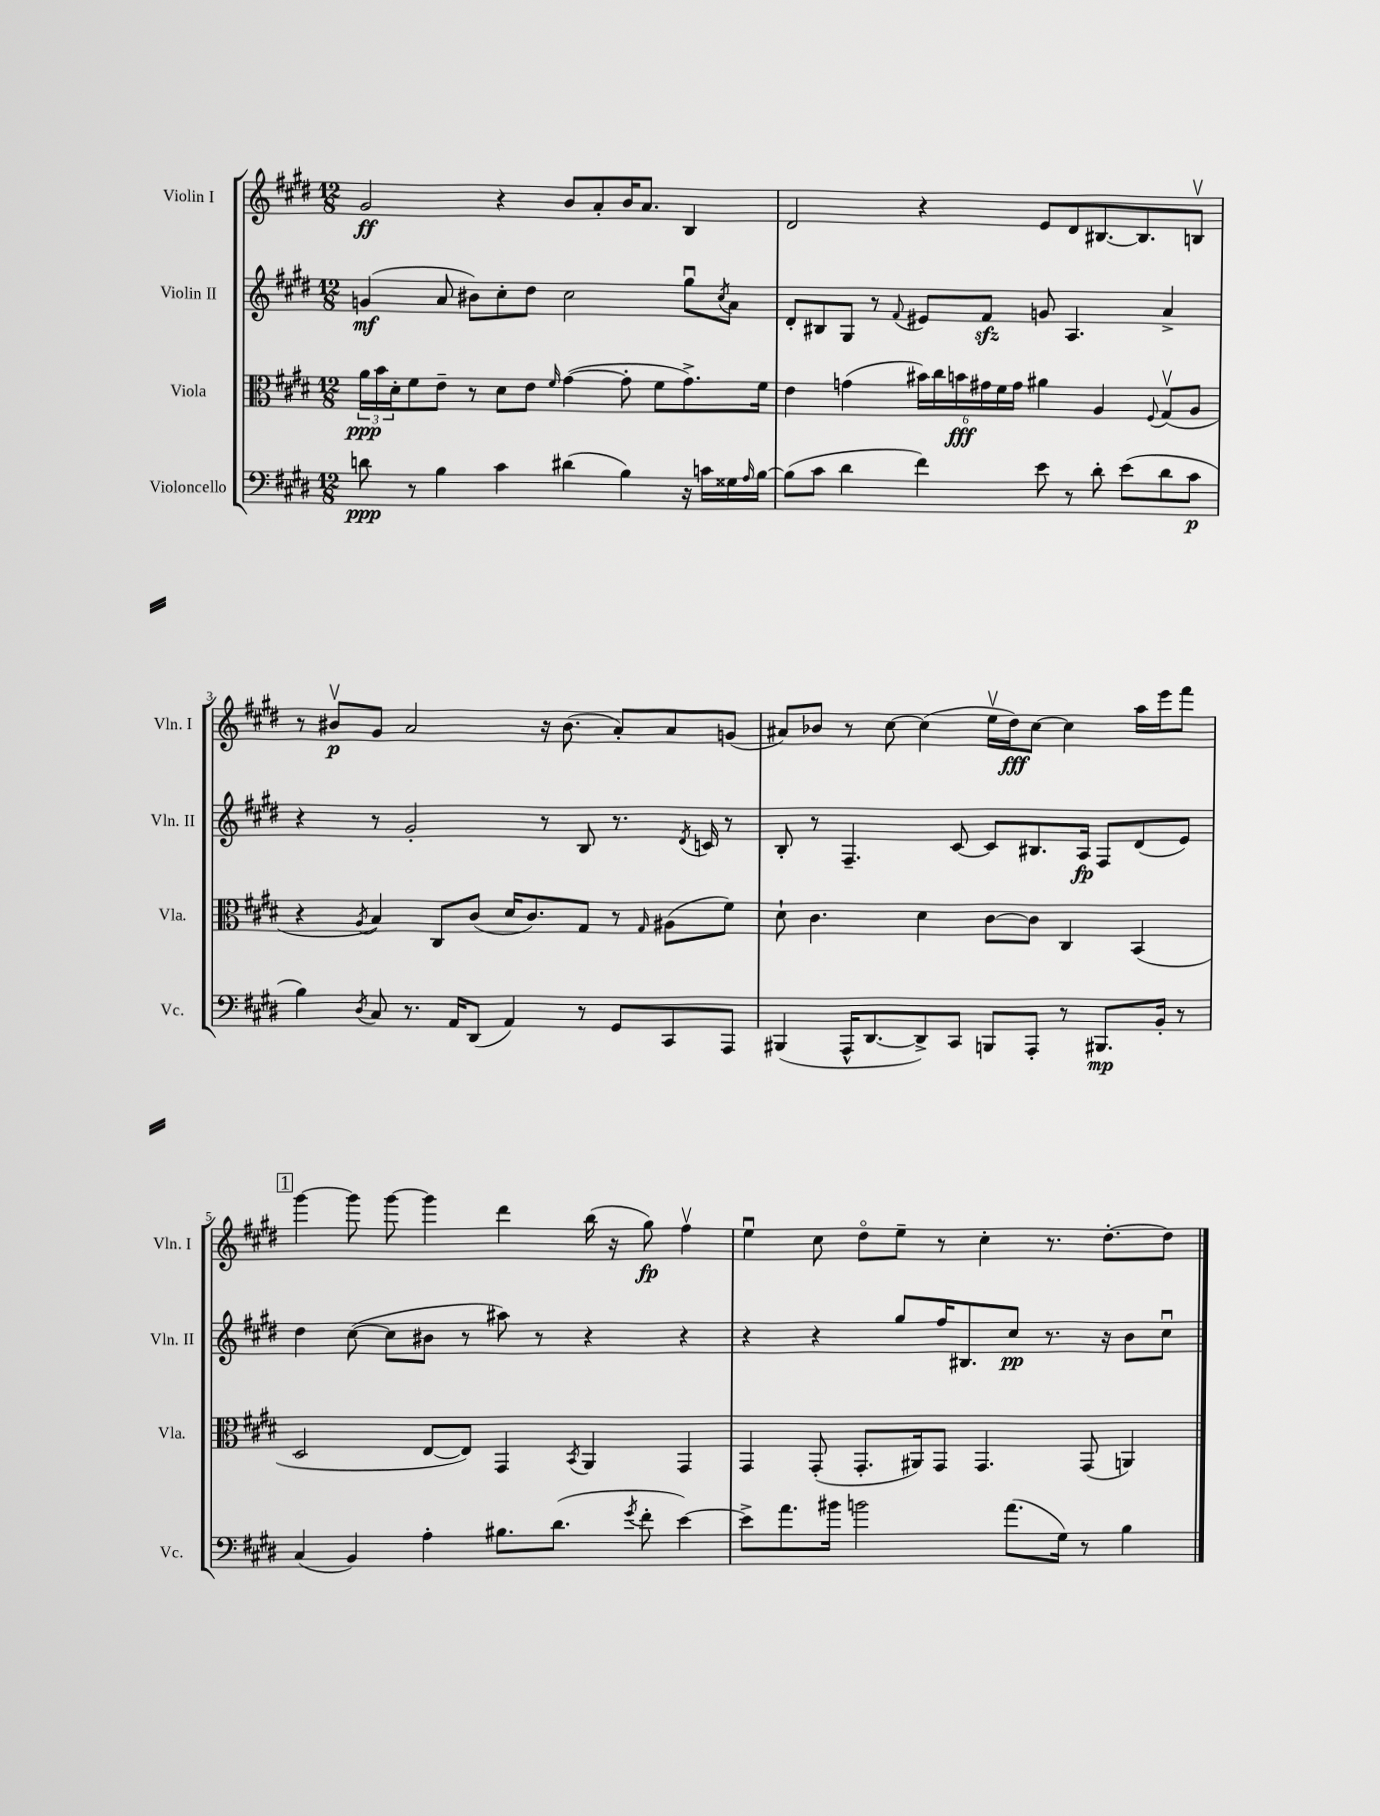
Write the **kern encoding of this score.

**kern	**kern	**kern	**kern
*staff4	*staff3	*staff2	*staff1
*clefF4	*clefC3	*clefG2	*clefG2
*k[f#c#g#d#]	*k[f#c#g#d#]	*k[f#c#g#d#]	*k[f#c#g#d#]
*M12/8	*M12/8	*M12/8	*M12/8
8d	24a	(4g	2g#
.	24b	.	.
.	24d#'	.	.
8r	8f#	.	.
4B	8e~	8a	.
.	8r	8b#)	.
4c#	8d#	8cc#'	4r
.	8e	8dd#	.
.	16qqf#	.	.
(4d#	([4g#	2cc#	8b
.	.	.	8a'
4B)	8g#']	.	16b
.	.	.	8.a
.	8f#	.	.
16r	8.g#^)	8gg#u	4B
16c	.	.	.
.	.	8qcc#	.
16G##	.	8a	.
16qqA	.	.	.
[16B	16f#	.	.
=	=	=	=
(8B]	4e	8d#'	2d#
8c#	.	8B#	.
4d#	(4g	8G#	.
.	.	8r	.
.	.	8qqf#	.
4f#)	24b#)	8e#	4r
.	24cc#	.	.
.	24b	.	.
.	24g#	8f#	.
.	24f#	.	.
.	24g#	.	.
8e	4a#	8g	8e
8r	.	4.A	8d#
8d#'	4A	.	[8.B#
(8e	.	.	.
.	.	.	8.B#]
.	8qqF#	.	.
8d#	(8G#v	4a^	.
8c#	8A	.	8Bv
=	=	=	=
4B)	4r	4r	8r
.	.	.	8b#v
8qD#	8qA	.	.
8C#	4B)	8r	8g#
8.r	.	2g#'	2a
.	8C#	.	.
16AA	.	.	.
(8DD#	(8c#	.	.
4AA)	16d#	.	.
.	8.c#)	.	.
.	.	8r	16r
.	.	.	(8.b#
8r	8G#	8B	.
8GG#	8r	8.r	8a')
.	16qqG#	.	.
8CC#	(8A#	.	8a
.	.	8qd#	.
.	.	16c	.
8AAA	8f#)	8r	(8g
=	=	=	=
(4BBB#	8d#`	8B'	8a#)
.	4.c#	8r	8b-
16AAA^^	.	4.F#~	8r
[8.DD#	.	.	.
.	.	.	[8cc#
8DD#^])	4d#	.	(4cc#]
8CC#	.	[8c#	.
8BBB	[8c#	8c#]	16eev
.	.	.	16dd#)
8AAA'	8c#]	8.B#	[8cc#
8r	4C#	.	4cc#]
.	.	16A	.
8.BBB#	.	8F#	.
.	(4BB	(8d#	16aa
16BB'	.	.	16eee
8r	.	8e)	8fff#
=	=	=	=
(4C#	2D#	4dd#	[4ggg#
4BB)	.	([8cc#	8ggg#]
.	.	8cc#]	[8ggg#
4A'	[8E	8b#	4ggg#]
.	8E])	8r	.
8.B#	4GG#	8aa#)	4ddd#
.	.	8r	.
(8.d#	.	.	.
.	8qBB	.	.
.	4AA	4r	(16bb
.	.	.	16r
8qg#	.	.	.
8f#'	.	.	8gg#)
[4e)	4GG#	4r	4ff#v
=	=	=	=
8e^]	4GG#	4r	4eeu
8.a	.	.	.
.	(8GG#'	4r	8cc#
16b#	.	.	.
2b	8.GG#'	.	8dd#o
.	.	8gg#	8ee~
.	16AA#)	.	.
.	8GG#	16ff#	8r
.	.	8.B#	.
.	4.GG#	.	4cc#'
(8.a	.	8cc#	.
.	.	8.r	8.r
16G#)	.	.	.
8r	(8GG#	.	.
.	.	16r	[8.dd#'
4B	4AA)	8b	.
.	.	8cc#u	8dd#]
==	==	==	==
*-	*-	*-	*-
